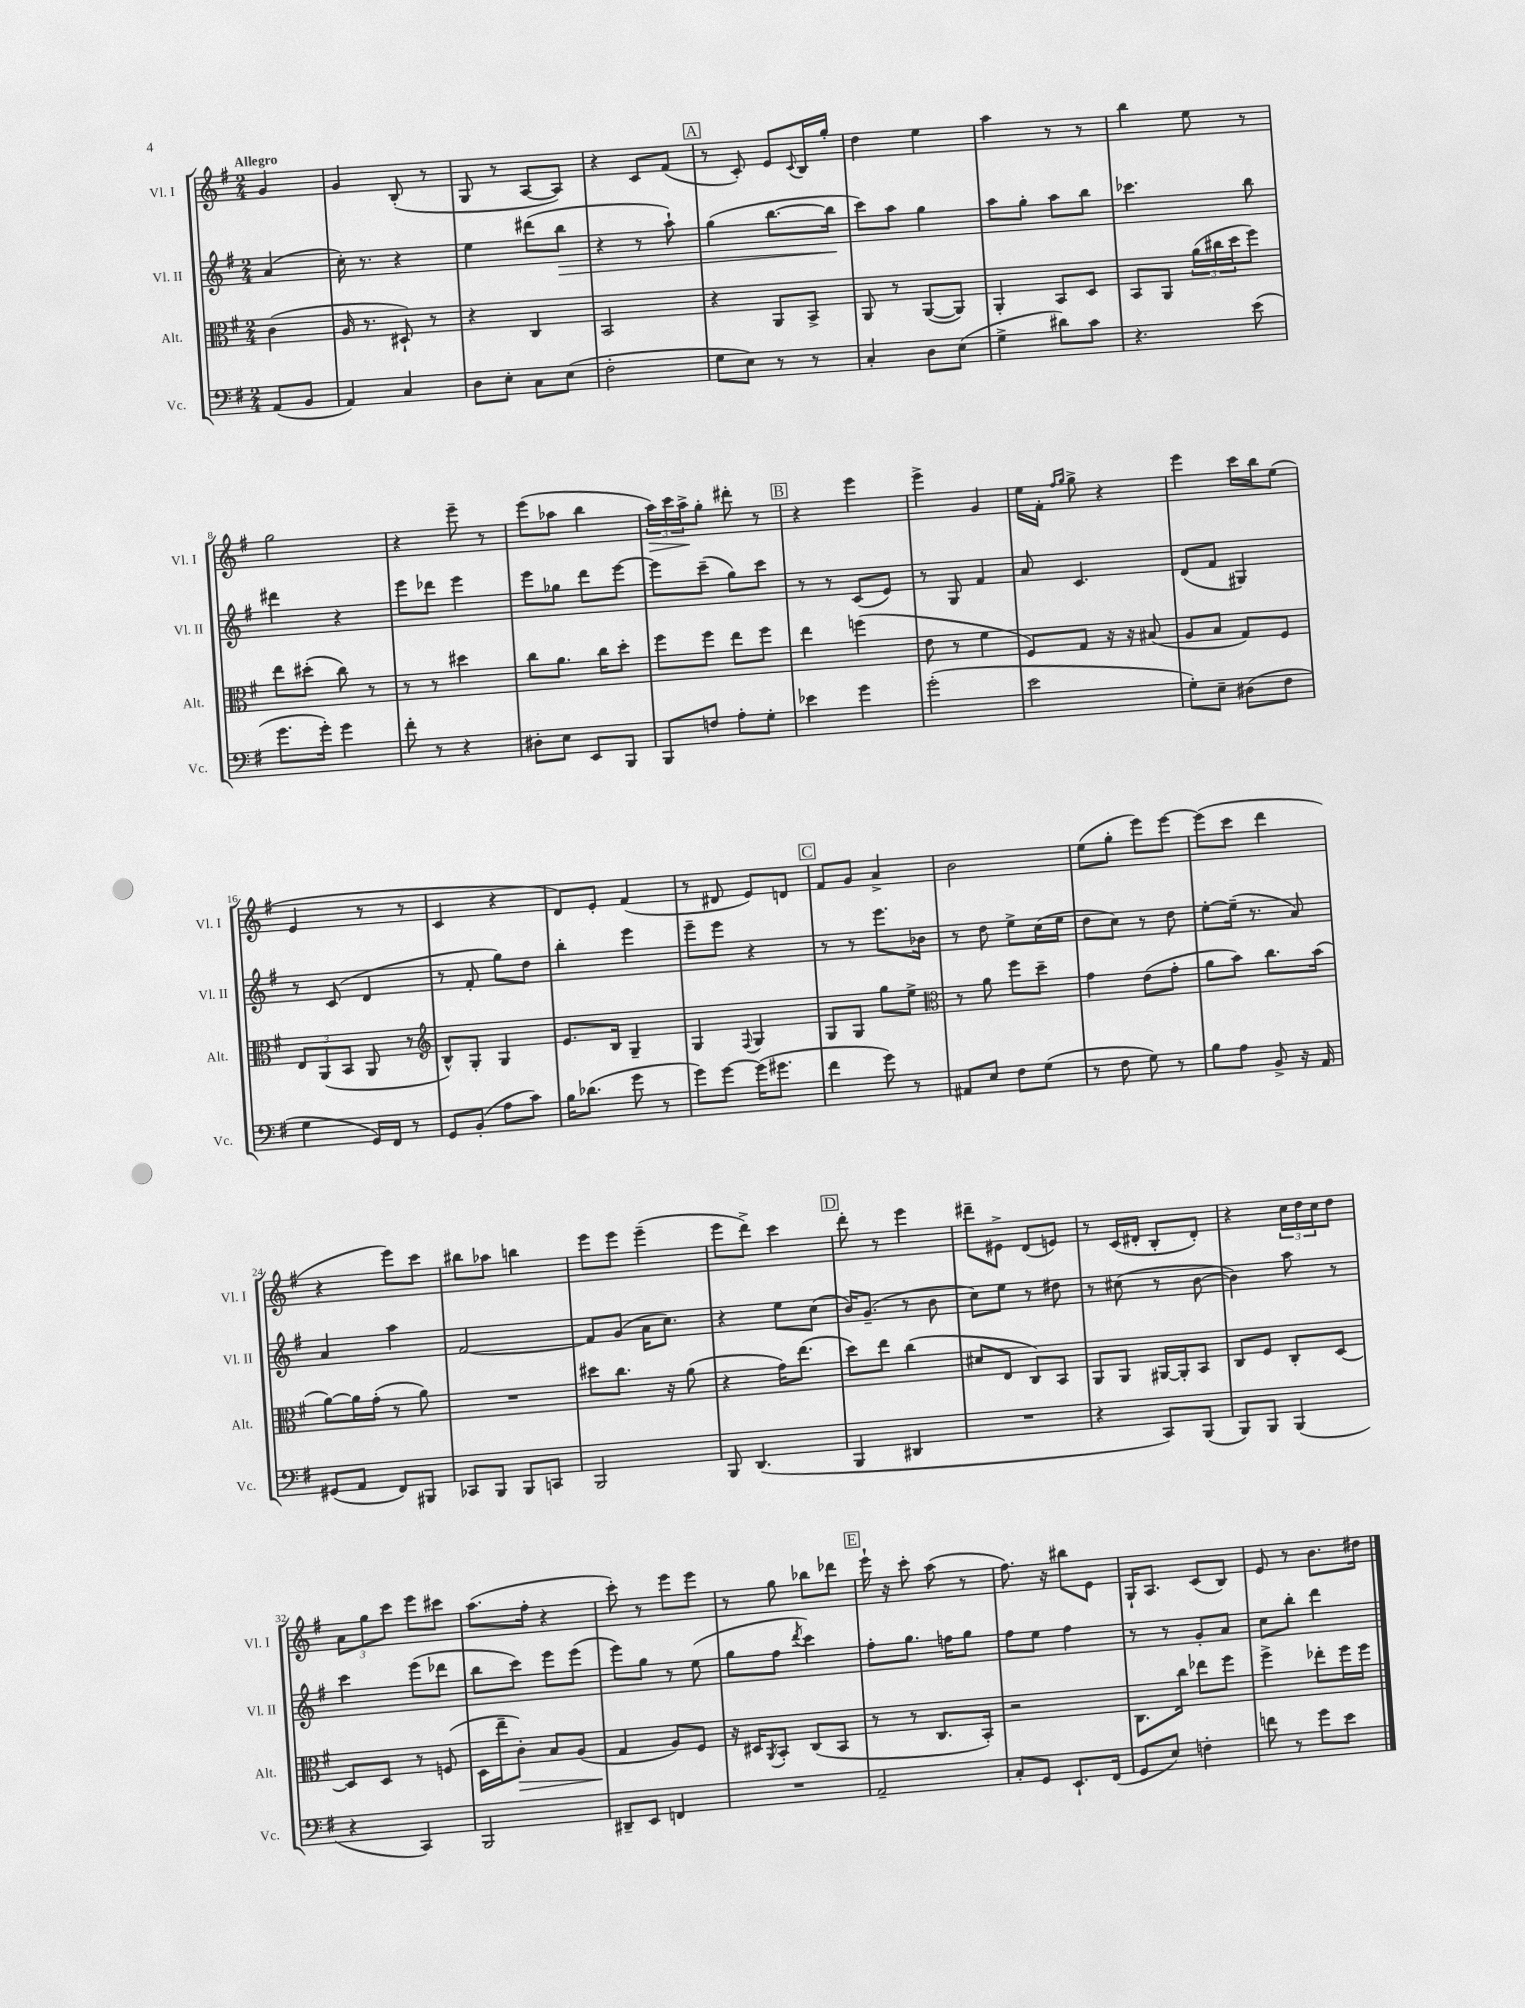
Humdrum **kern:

**kern	**kern	**dynam	**kern	**dynam	**kern	**dynam
*part4	*part3	*part3	*part2	*part2	*part1	*part1
*staff4	*staff3	*staff3	*staff2	*staff2	*staff1	*staff1
*I"Vc.	*I"Alt.	*	*I"Vl. II	*	*I"Vl. I	*
*I'Vc.	*I'Alt.	*	*I'Vl. II	*	*I'Vl. I	*
*clefF4	*clefC3	*	*clefG2	*	*clefG2	*
*k[f#]	*k[f#]	*	*k[f#]	*	*k[f#]	*
*M2/4	*M2/4	*	*M2/4	*	*M2/4	*
=	=	=	=	=	=	=
!	!	!	!	!	!LO:TX:a:B:t=Allegro	!
(8AA/L	(4c\	.	(4a/	.	4g/	.
8BB/J	.	.	.	.	.	.
=1	=1	=1	=1	=1	=1	=1
4AA/)	16A/	.	16cc'\)	.	4g/	.
.	8.r	.	8.r	.	.	.
4C/	8D#X`/)	.	4r	.	(8B'/	.
.	8r	.	.	.	8r	.
=2	=2	=2	=2	=2	=2	=2
8D\L	4r	.	4ee\	.	8G/	.
8E'\J	.	.	.	.	8r	.
8C\L	4C/	.	(8ddd#X\L	.	[8A/L	.
!	!	!	!	!LO:HP:b	!	!
(8E\J	.	.	8bb\J	>	8A/J])	.
=3	=3	=3	=3	=3	=3	=3
2F#'\	2BB/	.	4r	.	4r	.
.	.	.	8r	.	8c/L	.
.	.	.	8aa`\)	.	(8f#/J	.
!!LO:REH:place=s1:t=A
=4	=4	=4	=4	=4	=4	=4
8G\L	4r	.	(4gg\	.	8r	.
8E\J)	.	.	.	.	8c'/)	.
8r	8AA/L	.	[8.bb\L	.	8e/L	.
.	.	.	.	.	8qqc/	.
8r	8BB^/J	.	.	.	16B/L	.
.	.	.	16bb\Jk]	.	16gg'/JJ	.
.	.	.	.	]	.	.
=5	=5	=5	=5	=5	=5	=5
4C'/	8AA/	.	8ccc\L)	.	4dd\	.
.	8r	.	8aa\J	.	.	.
8D\L	([8AA/L	.	4gg\	.	4ee\	.
(8E\J	8AA/J])	.	.	.	.	.
=6	=6	=6	=6	=6	=6	=6
4G^\	4AA'/	.	8aa\L	.	4aa\	.
.	.	.	8gg'\J	.	.	.
8d#X\L)	8BB/L	.	8aa\L	.	8r	.
8c\J	8D/J	.	8bb\J	.	8r	.
=7	=7	=7	=7	=7	=7	=7
4.r	8BB/L	.	4.ccc-X\	.	4bb\	.
.	8AA/J	.	.	.	.	.
.	(24a\LL	.	.	.	8ee\	.
.	24cc#X\	.	.	.	.	.
.	24dd\J	.	.	.	.	.
(8e\	8ff#\J)	.	8bb\	.	8r	.
!!LO:LB:g=z
=8	=8	=8	=8	=8	=8	=8
8.g\L	8ee\L	.	4ddd#X\	.	2gg\	.
.	(8dd#X'\J	.	.	.	.	.
16g'\Jk)	.	.	.	.	.	.
4g\	8cc\)	.	4r	.	.	.
.	8r	.	.	.	.	.
=9	=9	=9	=9	=9	=9	=9
8f#'\	8r	.	8eee\L	.	4r	.
8r	8r	.	8ddd-X\J	.	.	.
4r	4dd#X\	.	4eee\	.	8eee~\	.
.	.	.	.	.	8r	.
=10	=10	=10	=10	=10	=10	=10
8D#X'\L	8cc\L	.	8eee\L	.	(8eee\L	.
8E\J	8.a\J	.	8gg-X\J	.	8aa-X\J	.
8EE/L	.	.	8ddd\L	.	4bb\	.
.	16cc\KL	.	.	.	.	.
8BBB/J	8dd'\J	.	[8eee\J	.	.	.
=11	=11	=11	=11	=11	=11	=11
!	!	!	!	!	!	!LO:HP:b
8BBB/L	8ff#\L	.	8eee\L]	.	24aa\LL)	>
.	.	.	.	.	24ccc\	.
.	.	.	.	.	24aa^\J	.
8Fn/J	8ff#\J	.	(8ccc~\J	.	8gg'\J	]
8A'\L	8ee\L	.	8gg\L)	.	8ddd#X'\	.
8G'\J	8ff#\J	.	8ccc\J	.	8r	.
!!LO:REH:place=s1:t=B
=12	=12	=12	=12	=12	=12	=12
4e-X\	4ee\	.	8r	.	4r	.
.	.	.	8r	.	.	.
4g\	(4ffn\	.	(8c/L	.	4eee\	.
.	.	.	8e/J)	.	.	.
=13	=13	=13	=13	=13	=13	=13
(2g'\	8e\	.	8r	.	4eee^\	.
.	8r	.	8G/	.	.	.
.	4f#\	.	4f#/	.	4g/	.
=14	=14	=14	=14	=14	=14	=14
2e\	8F#/L)	.	8a/	.	16ee\LL	.
.	.	.	.	.	16f#'\JJ	.
.	.	.	.	.	16qqff#/LL	.
.	.	.	.	.	16qqgg/JJ	.
.	8G/J	.	4.c/	.	8gg^\	.
.	16r	.	.	.	4r	.
.	16r	.	.	.	.	.
.	(8B#X/	.	.	.	.	.
=15	=15	=15	=15	=15	=15	=15
8G'\L)	8A/L	.	(8d/L	.	4eee\	.
8E~\J	8B/J	.	8f#/J	.	.	.
(8D#X\L	8G/L)	.	4G#X/)	.	16ccc\LL	.
.	.	.	.	.	16bb\J	.
8F#\J	8F#/J	.	.	.	(8ee\J	.
!!LO:LB:g=z
=16	=16	=16	=16	=16	=16	=16
4G\	12E/L	.	8r	.	4e/	.
.	(12AA/	.	.	.	.	.
.	.	.	(8c/	.	.	.
.	12BB/J	.	.	.	.	.
16GG/LL)	8AA/	.	4d/	.	8r	.
16FF#/JJ	.	.	.	.	.	.
8r	8r	.	.	.	8r	.
=17	=17	=17	=17	=17	=17	=17
*	*clefG2	*	*	*	*	*
8GG/L	8B^^/L)	.	8r	.	4c/	.
(8BB'/J	8G'/J	.	8f#'/	.	.	.
8A\L	4G/	.	8gg\L)	.	4r	.
8c\J)	.	.	8dd\J	.	.	.
=18	=18	=18	=18	=18	=18	=18
16B\KL	8.e/L	.	4bb'\	.	8d/L)	.
(8.d-X\J	.	.	.	.	.	.
.	.	.	.	.	8e'/J	.
.	16B/Jk	.	.	.	.	.
8g\	4G~/	.	4eee\	.	(4f#/	.
8r	.	.	.	.	.	.
=19	=19	=19	=19	=19	=19	=19
8g\L)	4G/	.	8eee~\L	.	8r	.
[8g\J	.	.	8eee\J	.	8d#X/	.
.	8qqF#/	.	.	.	.	.
(16g\KL]	4G/	.	4r	.	8e/L)	.
8.g#X\J	.	.	.	.	.	.
.	.	.	.	.	8dn/J	.
!!LO:REH:place=s1:t=C
=20	=20	=20	=20	=20	=20	=20
4f#\	8G/L	.	8r	.	8f#/L	.
.	8G/J	.	8r	.	8g/J	.
8g\)	8gg\L	.	8.eee\L	.	4a^/	.
8r	8ee^\J	.	.	.	.	.
.	.	.	16b-X\Jk	.	.	.
=21	=21	=21	=21	=21	=21	=21
*	*clefC3	*	*	*	*	*
8AA#X/L	8r	.	8r	.	2b\	.
8E/J	8a\	.	8dd\	.	.	.
8F#\L	8ff#\L	.	8ee^\L	.	.	.
(8G\J	8dd~\J	.	(16cc\L	.	.	.
.	.	.	16ee\JJ	.	.	.
=22	=22	=22	=22	=22	=22	=22
8r	4g\	.	8dd\L	.	(8ee\L	.
8F#\	.	.	8cc\J)	.	8gg'\J	.
8G\)	(8e\L	.	8r	.	8eee\L)	.
8r	8g'\J	.	8dd\	.	[8eee\J	.
=23	=23	=23	=23	=23	=23	=23
8B\L	8a\L	.	[8ee'\L	.	(8eee\L]	.
8A\J	8b\J)	.	(16ee~\Jk]	.	8ccc\J	.
.	.	.	8.r	.	.	.
8BB^/	8.cc\L	.	.	.	4ddd\	.
16r	.	.	8a/)	.	.	.
16AA/	(16b\Jk	.	.	.	.	.
!!LO:LB:g=z
=24	=24	=24	=24	=24	=24	=24
(8GG#X/L	[8a\L)	.	4a/	.	4r	.
8AA/J	16a\L]	.	.	.	.	.
.	(16g'\JJ	.	.	.	.	.
8FF#/L)	8r	.	4aa\	.	8eee\L)	.
8BBB#X/J	8a\)	.	.	.	8ccc\J	.
=25	=25	=25	=25	=25	=25	=25
8CC-X/L	2r	.	[2f#/	.	8bb#X\L	.
8BBB/J	.	.	.	.	8aa-X\J	.
8BBB/L	.	.	.	.	4bbn\	.
8CCn/J	.	.	.	.	.	.
=26	=26	=26	=26	=26	=26	=26
2BBB/	8dd#X\L	.	8f#/L]	.	8eee\L	.
.	8.cc\J	.	(8g/J	.	8eee\J	.
.	.	.	16a\KL	.	(4eee~\	.
.	16r	.	8.cc\J)	.	.	.
.	(8a\	.	.	.	.	.
=27	=27	=27	=27	=27	=27	=27
8BBB/	4r	.	4r	.	8eee\L	.
(4.DD/	.	.	.	.	8ddd^\J)	.
.	16g\KL)	.	8ee\L	.	4ccc\	.
.	(8.ee\J	.	.	.	.	.
.	.	.	(8cc\J	.	.	.
!!LO:REH:place=s1:t=D
=28	=28	=28	=28	=28	=28	=28
4BBB/	8dd\L)	.	16b/KL)	.	8ddd'\	.
.	.	.	(8.g~/J	.	.	.
.	8ee\J	.	.	.	8r	.
4DD#X/	(4cc\	.	8r	.	4eee\	.
.	.	.	8b\	.	.	.
=29	=29	=29	=29	=29	=29	=29
2r	8d#X/L	.	8cc\L)	.	8ddd#X~\L	.
.	8E/J	.	8ee\J	.	8e#X^\J	.
.	8C/L)	.	8r	.	(8d/L	.
.	8BB/J	.	8dd#X\	.	8en/J)	.
=30	=30	=30	=30	=30	=30	=30
4r	8AA/L	.	8r	.	8r	.
.	8AA/J	.	(8cc#X\	.	(16c/LL	.
.	.	.	.	.	16d#X'/JJ	.
8CC/L)	[16AA#X/LL	.	8r	.	8B'/L	.
.	16AA#'/J]	.	.	.	.	.
(8BBB/J	8BB/J	.	[8b\	.	8d#'/J)	.
=31	=31	=31	=31	=31	=31	=31
8BBB/L)	8C/L	.	4b\])	.	4r	.
8BBB/J	8F#/J	.	.	.	.	.
(4BBB/	8C'/L	.	8aa\	.	24cc\LL	.
.	.	.	.	.	24dd\	.
.	.	.	.	.	24cc\J	.
.	[8D/J	.	8r	.	8dd\J	.
!!LO:LB:g=z
=32	=32	=32	=32	=32	=32	=32
4r	8D/L]	.	4ccc\	.	12a\L	.
.	.	.	.	.	12gg\	.
.	8D/J	.	.	.	.	.
.	.	.	.	.	12ccc\J	.
4CC/)	8r	.	(8eee\L	.	8eee\L	.
.	(8Fn/	.	8ddd-X\J	.	8ccc#X\J	.
=33	=33	=33	=33	=33	=33	=33
2BBB/	16D\LL	.	8bb\L	.	(8.aa\L	.
.	16ee~\J	.	.	.	.	.
!	!	!LO:HP:b	!	!	!	!
.	8c'\J)	>	8ccc\J)	.	.	.
.	.	.	.	.	16ff#'\Jk	.
.	8B/L	.	8eee\L	.	4r	.
.	(8A/J	.	(8eee\J	.	.	.
=34	=34	=34	=34	=34	=34	=34
8DD#X~/L	4G/	.	8eee\L)	.	8ccc'\)	.
8EE/J	.	.	8gg\J	.	8r	.
4FFn/	8A/L)	]	8r	.	8eee\L	.
.	8F#/J	.	(8ee\	.	8eee\J	.
=35	=35	=35	=35	=35	=35	=35
2r	16r	.	8gg\L	.	8r	.
.	16D#X/KL	.	.	.	.	.
.	8qAA/	.	.	.	.	.
.	8BB'/J	.	8ff#\J	.	8gg\	.
.	.	.	8qddd/	.	.	.
.	(8C/L	.	4ccc\)	.	8bb-X\L	.
.	8BB/J	.	.	.	8ddd-X\J	.
!!LO:REH:place=s1:t=E
=36	=36	=36	=36	=36	=36	=36
2AA~/	8r	.	8ff#'\L	.	16eee`\	.
.	.	.	.	.	16r	.
.	8r	.	8.gg\J	.	8ccc'\	.
.	8.C/L	.	.	.	(8aa\	.
.	.	.	16ffn\KL	.	.	.
.	.	.	8gg\J	.	8r	.
.	16BB'/Jk)	.	.	.	.	.
=37	=37	=37	=37	=37	=37	=37
8C'/L	2r	.	8ff#\L	.	8.ff#\)	.
8GG/J	.	.	8ee\J	.	.	.
.	.	.	.	.	16r	.
8.EE`/L	.	.	4ff#\	.	8bb#X\L	.
.	.	.	.	.	8e\J	.
(16FF#/Jk	.	.	.	.	.	.
=38	=38	=38	=38	=38	=38	=38
8GG/L	8.C\L	.	8r	.	16G`/KL	.
.	.	.	.	.	8.A/J	.
8E/J)	.	.	8r	.	.	.
.	16cc\Jk	.	.	.	.	.
4Fn'\	8ee-X\L	.	8g'/L	.	(8c/L	.
.	8ff#\J	.	8a/J	.	8B/J)	.
=39	=39	=39	=39	=39	=39	=39
8fn\	4ff#^\	.	8cc\L	.	8e/	.
8r	.	.	8bb'\J	.	8r	.
8g\L	8ee-X'\L	.	4ddd\	.	8.b\L	.
8e\J	16ff#\L	.	.	.	.	.
.	16ff#\JJ	.	.	.	16dd#X\Jk	.
==	==	==	==	==	==	==
*-	*-	*-	*-	*-	*-	*-
